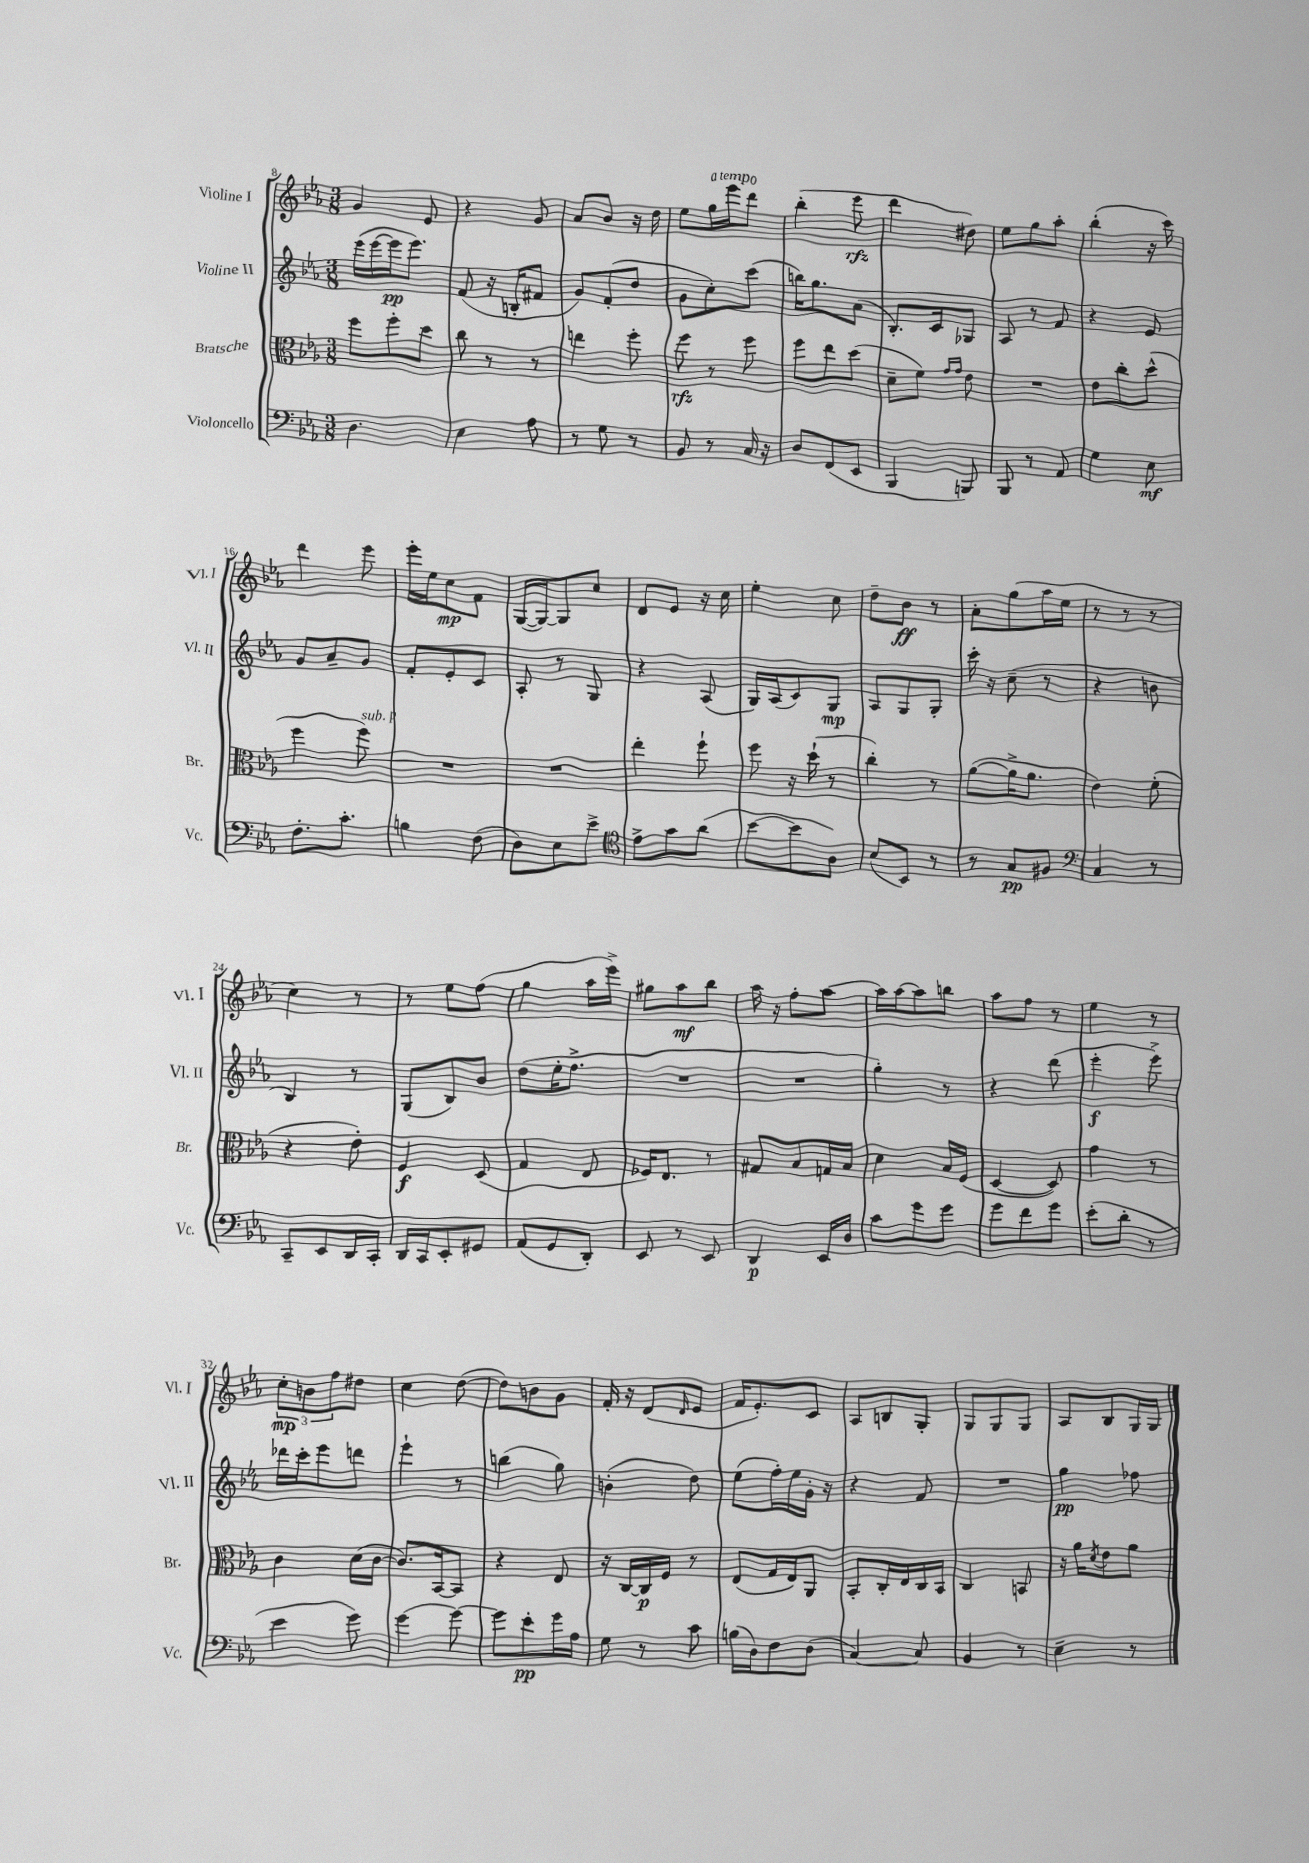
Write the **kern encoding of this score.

**kern	**dynam	**kern	**dynam	**kern	**dynam	**kern	**dynam
*part4	*part4	*part3	*part3	*part2	*part2	*part1	*part1
*staff4	*staff4	*staff3	*staff3	*staff2	*staff2	*staff1	*staff1
*I"Violoncello	*	*I"Bratsche	*	*I"Violine II	*	*I"Violine I	*
*I'Vc.	*	*I'Br.	*	*I'Vl. II	*	*I'Vl. I	*
*clefF4	*	*clefC3	*	*clefG2	*	*clefG2	*
*k[b-e-a-]	*	*k[b-e-a-]	*	*k[b-e-a-]	*	*k[b-e-a-]	*
*M3/8	*	*M3/8	*	*M3/8	*	*M3/8	*
=8	=8	=8	=8	=8	=8	=8	=8
4.D\	.	8ff\L	.	(16eee-\LL	.	4g/	.
.	.	.	.	[16eee-\	.	.	.
.	.	8ff'\	.	16eee-\J]	pp	.	.
.	.	.	.	8.eee-\J)	.	.	.
.	.	8dd\J	.	.	.	8e-/	.
=9	=9	=9	=9	=9	=9	=9	=9
4E-\	.	8cc\	.	(8f/	.	4r	.
.	.	8r	.	16r	.	.	.
.	.	.	.	16Bn'/KL	.	.	.
8A-\	.	8r	.	8f#X/J	.	8g/	.
=10	=10	=10	=10	=10	=10	=10	=10
8r	.	4een\	.	8g/L)	.	8a-/L	.
8G\	.	.	.	(8f'/	.	8b-/J	.
8r	.	8ff'\	.	8dd/J	.	16r	.
.	.	.	.	.	.	16dd\	.
=11	=11	=11	=11	=11	=11	=11	=11
8BB-/	.	8ff\	rfz	8g\L	.	8ee-\L	.
!	!	!	!	!	!	!LO:TX:a:i:t=a tempo	!
8r	.	8r	.	8cc'\)	.	16gg\L	.
.	.	.	.	.	.	16eee-\J	.
16C/	.	8ff\	.	(8ccc\J	.	8ddd\J	.
16r	.	.	.	.	.	.	.
=12	=12	=12	=12	=12	=12	=12	=12
8D/L	.	8ff\L	.	16bbn\KL)	.	(4bb-'\	.
.	.	.	.	8.gg\	.	.	.
(8FF/	.	8ee-\	.	.	.	.	.
8EE-/J	.	(8dd\J	.	(8a-\J	.	8eee-\	rfz
=13	=13	=13	=13	=13	=13	=13	=13
4BBB-/	.	8d~\L	.	8.B-'/L)	.	4ddd\	.
.	.	8f\J)	.	.	.	.	.
.	.	.	.	16c/k	.	.	.
.	.	16qqg/LL	.	.	.	.	.
.	.	16qqg/JJ	.	.	.	.	.
8BBBn/)	.	8e-\	.	8G-X/J	.	8dd#X\)	.
=14	=14	=14	=14	=14	=14	=14	=14
8BBB-/	.	4.r	.	8A-/	.	8ee-\L	.
8r	.	.	.	8r	.	8gg\	.
8AA-/	.	.	.	8f/	.	8aa-'\J	.
=15	=15	=15	=15	=15	=15	=15	=15
4G\	.	8e-\L	.	4r	.	(4bb-'\	.
.	.	8cc'\	.	.	.	.	.
8E-\	mf	(8dd^^\J	.	8e-/	.	16r	.
.	.	.	.	.	.	16ccc\)	.
!!LO:LB:g=z
=16	=16	=16	=16	=16	=16	=16	=16
8.F'\L	.	4ff\	.	8g/L	.	4ddd\	.
.	.	.	.	8a-~/	.	.	.
8.c'\J	.	.	.	.	.	.	.
!	!	!LO:TX:a:i:t=sub. p	!	!	!	!	!
.	.	8ff\)	.	8g/J	.	8eee-\	.
=17	=17	=17	=17	=17	=17	=17	=17
4Bn\	.	4.r	.	8f'/L	.	16eee-'\LL	.
.	.	.	.	.	.	16ee-\J	.
.	.	.	.	8e-'/	.	8cc\	mp
(8F\	.	.	.	8c/J	.	8f\J	.
=18	=18	=18	=18	=18	=18	=18	=18
8D\L)	.	4.r	.	8A-'/	.	([16G/LL	.
.	.	.	.	.	.	16G/J_)	.
8E-\	.	.	.	8r	.	8G/]	.
8e-^\J	.	.	.	8G/	.	8cc/J	.
=19	=19	=19	=19	=19	=19	=19	=19
*clefC4	*	*	*	*	*	*	*
8e-^\L	.	4ee-'\	.	4r	.	8d/L	.
8g\	.	.	.	.	.	8e-/J	.
(8a-\J	.	8ff`\	.	(8A-/	.	16r	.
.	.	.	.	.	.	16cc\	.
=20	=20	=20	=20	=20	=20	=20	=20
[8b-\L	.	8ff\	.	16G/LL)	.	4ee-'\	.
.	.	.	.	(16A-/J	.	.	.
8b-\]	.	16r	.	8c/)	.	.	.
.	.	(16dd`\	.	.	.	.	.
8A-\J)	.	8r	.	8G/J	mp	8cc\	.
=21	=21	=21	=21	=21	=21	=21	=21
(8B-/L	.	4cc'\)	.	8A-/L	.	8dd~\L	.
8BB-/J)	.	.	.	8G/	.	8b-\J	ff
8r	.	8r	.	8G'/J	.	8r	.
=22	=22	=22	=22	=22	=22	=22	=22
8r	.	([8a-\L	.	16ccc'\	.	8a-'\L	.
.	.	.	.	16r	.	.	.
8G/L	pp	16a-^\K]	.	(8cc~\	.	(8gg\	.
.	.	8.a-\J	.	.	.	.	.
8F#X/J	.	.	.	8r	.	16aa-\L	.
.	.	.	.	.	.	16ee-\JJ	.
=23	=23	=23	=23	=23	=23	=23	=23
*clefF4	*	*	*	*	*	*	*
4C/	.	4e-\)	.	4r	.	8r	.
.	.	.	.	.	.	8r	.
8r	.	(8f'\	.	8bn\	.	8r	.
!!LO:LB:g=z
=24	=24	=24	=24	=24	=24	=24	=24
8CC~/L	.	4r	.	4B-/)	.	4cc\)	.
8EE-/	.	.	.	.	.	.	.
16DD/L	.	8e-'\)	.	8r	.	8r	.
16CC'/JJ	.	.	.	.	.	.	.
=25	=25	=25	=25	=25	=25	=25	=25
16DD/LL	.	4F/	f	(8G/L	.	8r	.
16CC/J	.	.	.	.	.	.	.
8EE-'/	.	.	.	8B-/)	.	8ee-\L	.
8GG#X/J	.	(8D/	.	8b-/J	.	(8ff\J	.
=26	=26	=26	=26	=26	=26	=26	=26
(8AA-/L	.	4G/	.	(8dd\L	.	4gg\	.
8GG/	.	.	.	16ee-'\K	.	.	.
.	.	.	.	8.ff^\J	.	.	.
8DD'/J)	.	8E-/	.	.	.	16aa-\LL	.
.	.	.	.	.	.	16eee-^\JJ)	.
=27	=27	=27	=27	=27	=27	=27	=27
8EE-/	.	16F-X/KL)	.	4.r	.	8gg#X\L	.
.	.	8.E-/J	.	.	.	.	.
8r	.	.	.	.	.	8aa-\	mf
8EE-/	.	8r	.	.	.	8bb-\J	.
=28	=28	=28	=28	=28	=28	=28	=28
4DD/	p	8G#X/L	.	4.r	.	16aa-\	.
.	.	.	.	.	.	16r	.
.	.	8B-/	.	.	.	8ff'\L	.
16EE-/LL	.	16Gn/L	.	.	.	[8aa-\J	.
16D/JJ	.	16B-/JJ	.	.	.	.	.
=29	=29	=29	=29	=29	=29	=29	=29
8c\L	.	4d\	.	4gg'\)	.	16aa-\LL]	.
.	.	.	.	.	.	[16aa-\J	.
8g\	.	.	.	.	.	8aa-\]	.
8g\J	.	16B-/LL	.	8r	.	8bbn\J	.
.	.	(16F/JJ	.	.	.	.	.
=30	=30	=30	=30	=30	=30	=30	=30
8g\L	.	[4D/	.	4r	.	8aa-\L	.
8f\	.	.	.	.	.	8ff\J	.
8g\J	.	8D/])	.	(8ddd\	.	8r	.
=31	=31	=31	=31	=31	=31	=31	=31
(8e-'\L	.	4g\	.	4eee-'\	f	4ee-\	.
8d'\J	.	.	.	.	.	.	.
8r	.	8r	.	8eee-^\)	.	8r	.
!!LO:LB:g=z
=32	=32	=32	=32	=32	=32	=32	=32
4e-\	.	4c\	.	16ddd-X\LL	.	12cc'\L	mp
.	.	.	.	16ccc'\J	.	.	.
.	.	.	.	.	.	12bn\	.
.	.	.	.	8eee-\	.	.	.
.	.	.	.	.	.	12ff\	.
8g\)	.	(16d\LL	.	8dddn\J	.	8dd#X\J	.
.	.	[16c\JJ	.	.	.	.	.
=33	=33	=33	=33	=33	=33	=33	=33
[4g\	.	8.c/L])	.	4eee-`\	.	4cc\	.
.	.	[16BB-/k	.	.	.	.	.
8g\_	.	8BB-/J]	.	8r	.	([8dd\	.
=34	=34	=34	=34	=34	=34	=34	=34
8g\L]	.	4r	.	(4bbn\	.	8dd\L])	.
8e-'\	pp	.	.	.	.	8bn\	.
16g\L	.	8E-/	.	8gg\)	.	8g\J	.
16A-\JJ	.	.	.	.	.	.	.
=35	=35	=35	=35	=35	=35	=35	=35
8G\	.	16r	.	(4bn'\	.	16f'/	.
.	.	[16C/LL	.	.	.	16r	.
8r	.	16C/]	p	.	.	(8d/L	.
.	.	16F/JJ	.	.	.	.	.
.	.	.	.	.	.	16qqd/	.
8c\	.	8r	.	8dd\)	.	8e-/J	.
=36	=36	=36	=36	=36	=36	=36	=36
(16Bn\LL	.	(8E-/L	.	(8ee-\L	.	16f/KL	.
16D\J)	.	.	.	.	.	8.e-'/)	.
8F\	.	16G/L	.	16ff'\L)	.	.	.
.	.	16E-/J)	.	16ee-\	.	.	.
(8D\J	.	8AA-/J	.	16g'\JJ	.	8c/J	.
.	.	.	.	16r	.	.	.
=37	=37	=37	=37	=37	=37	=37	=37
[4C/)	.	8BB-'/L	.	4r	.	8A-/L	.
.	.	16C'/L	.	.	.	8Bn/	.
.	.	16E-/	.	.	.	.	.
8C/]	.	16C/	.	8f/	.	8G'/J	.
.	.	16BB-/JJ	.	.	.	.	.
=38	=38	=38	=38	=38	=38	=38	=38
4BB-/	.	4C/	.	4.r	.	8G/L	.
.	.	.	.	.	.	8G/	.
8r	.	8BBn/	.	.	.	8G/J	.
=39	=39	=39	=39	=39	=39	=39	=39
4E-~\	.	16r	.	4gg\	pp	8A-/L	.
.	.	16a-\KL	.	.	.	.	.
.	.	8qd/	.	.	.	.	.
.	.	8e-\	.	.	.	8B-/	.
8r	.	8a-\J	.	8ff-X\	.	16G/L	.
.	.	.	.	.	.	16G/JJ	.
==	==	==	==	==	==	==	==
*-	*-	*-	*-	*-	*-	*-	*-
